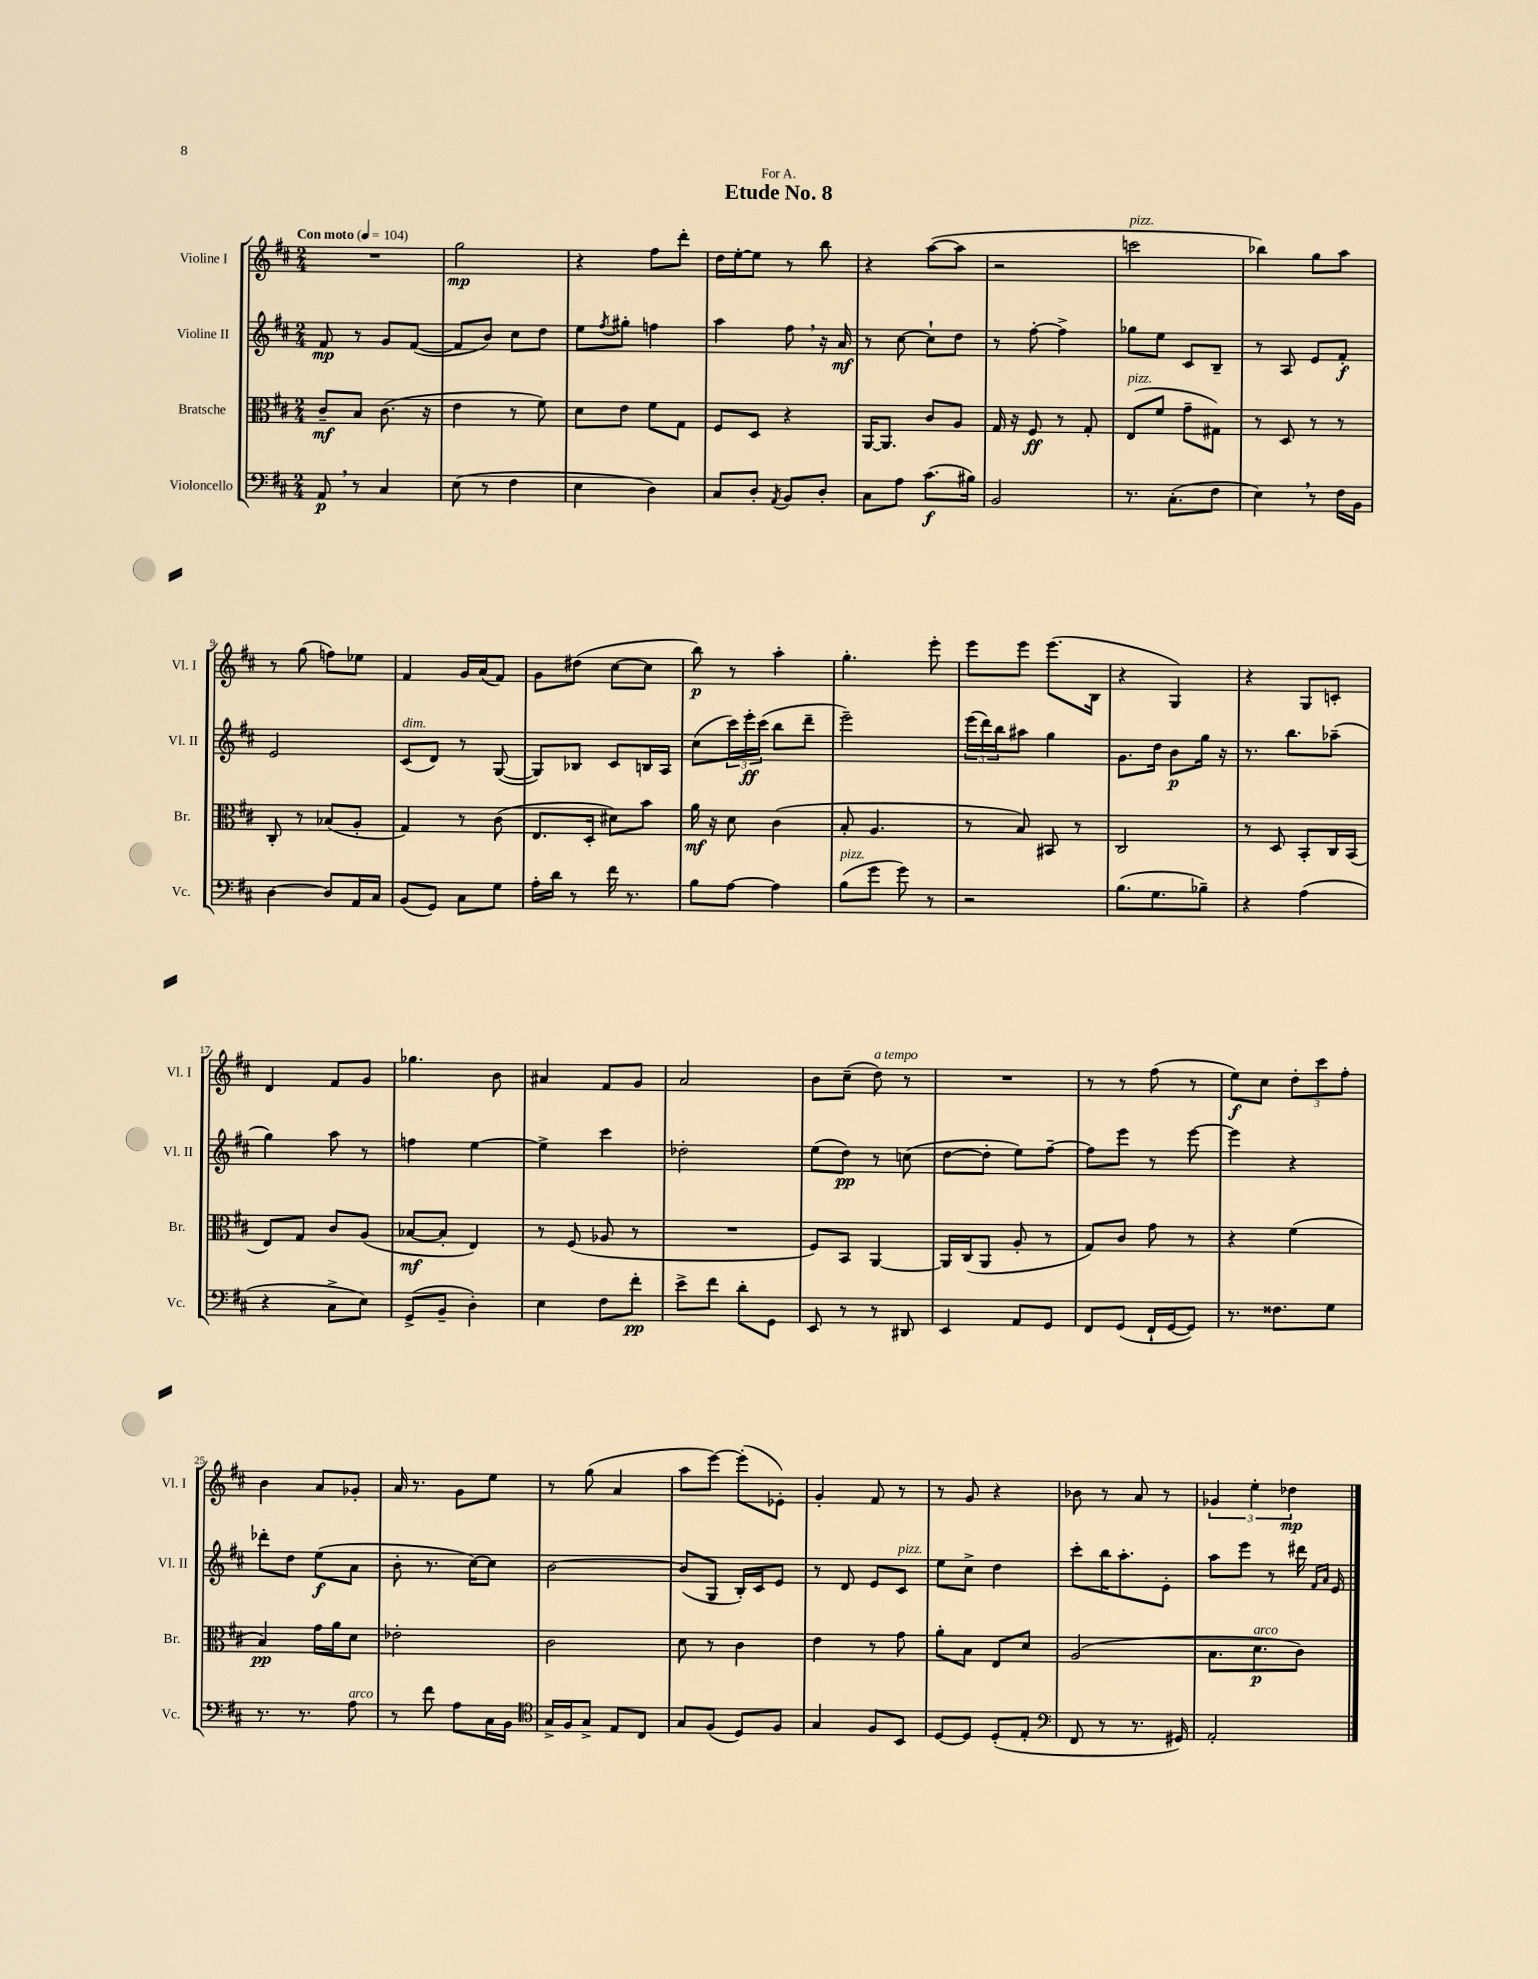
\header { title = "Etude No. 8" dedication = "For A." }
<<
\new StaffGroup <<
\new Staff = "s0" \with { instrumentName = "Violine I" shortInstrumentName = "Vl. I" } {
    \clef treble \key d \major \numericTimeSignature \time 2/4 \tempo "Con moto" 4 = 104
    R2 |
    g''2\mp |
    r4 fis''8 d'''8-. |
    d''16 e''16~-. e''8 r8 b''8 |
    r4 a''8~( a''8 |
    r2 |
    c'''2^\markup { \italic "pizz." } |
    bes''4) g''8 a''8 |
    r8 g''8( f''8) ees''8 |
    fis'4 g'16 a'16( fis'8) |
    g'8 dis''8( cis''8~ cis''8 |
    b''8\p) r8 a''4-. |
    g''4.-. e'''8-. |
    e'''8 e'''8 e'''8.( b16 |
    r4 g4) |
    r4 g8 c'8-. |
    d'4 fis'8 g'8 |
    ges''4. b'8 |
    ais'4 fis'8 g'8 |
    a'2 |
    b'8 cis''8--( d''8^\markup { \italic "a tempo" }) r8 |
    R2 |
    r8 r8 fis''8( r8 |
    e''8\f) cis''8 \tuplet 3/2 { d''8-. cis'''8 fis''8-. } |
    b'4 a'8 ges'8-. |
    a'16 r8. g'8 e''8 |
    r8 g''8( a'4 |
    a''8 e'''8~) e'''8-.( ees'8-.) |
    g'4-. fis'8 r8 |
    r8 g'8 r4 |
    bes'8 r8 a'8 r8 |
    \tuplet 3/2 { ges'4 e''4-. des''4\mp } \bar "|." |
}
\new Staff = "s1" \with { instrumentName = "Violine II" shortInstrumentName = "Vl. II" } {
    \clef treble \key d \major \numericTimeSignature \time 2/4
    fis'8\mp r8 g'8 fis'8~( |
    fis'8 b'8) cis''8 d''8 |
    e''8 \acciaccatura { fis''8 } gis''8-. f''4 |
    a''4 fis''8 \breathe r16 a'16\mf |
    r8 cis''8~ cis''8-! d''8 |
    r8 fis''8~-. fis''4-> |
    ges''8 e''8 cis'8 b8-- |
    r8 a8 e'8 fis'8-.\f |
    e'2 |
    cis'8^\markup { \italic "dim." }( d'8) r8 g8~( |
    g8) bes8 cis'8 b16 a16 |
    cis''8( \tuplet 3/2 { cis'''16) e'''16-.\ff cis'''16( } b''8 d'''8-- |
    e'''2--) |
    \tuplet 3/2 { e'''16( d'''16) b''16 } ais''8 g''4 |
    g'8. d''16 b'8\p g''16 r16 |
    r8. b''8. aes''8--( |
    g''4) a''8 r8 |
    f''4 e''4~ |
    e''4-> cis'''4 |
    des''2-. |
    e''8( d''8\pp) r8 c''8( |
    d''8~ d''8-. e''8) fis''8~-- |
    fis''8 e'''8 r8 e'''8~ |
    e'''4 r4 |
    des'''8-. d''8 e''8\f( a'8 |
    b'8-. r8. cis''16~) cis''8 |
    b'2~ |
    b'8( g8 b16-.) cis'16 e'8 |
    r8 d'8 e'8 cis'8^\markup { \italic "pizz." } |
    e''8 cis''8-> d''4 |
    cis'''8-. b''16 a''8.-. e'8-. |
    a''8 e'''8 r8 dis'''16 \grace { fis'16 a'16 } e'16 \bar "|." |
}
\new Staff = "s2" \with { instrumentName = "Bratsche" shortInstrumentName = "Br." } {
    \clef alto \key d \major \numericTimeSignature \time 2/4
    cis'8--\mf b8 cis'8.( r16 |
    e'4 r8 fis'8) |
    d'8 e'8 fis'8 g8 |
    fis8 d8 r4 |
    a,16~ a,8. cis'8 a8 |
    g16 r16 fis8\ff r8 g8-. |
    e8^\markup { \italic "pizz." }( fis'8 g'8-- gis8) |
    r8 d8 r8 r8 |
    cis8-. r8 bes8( a8-. |
    g4) r8 cis'8( |
    e8. d16-. dis'8) b'8 |
    a'16\mf r16 d'8 cis'4( |
    b8-. a4. |
    r8 b8) bis,8 r8 |
    cis2 |
    r8 d8 b,8-. cis16 b,16( |
    e8) g8 cis'8 a8( |
    bes8~\mf bes8-. e4) |
    r8 fis8( aes8 r8 |
    R2 |
    fis8) b,8 a,4~ |
    a,16 cis16( a,8 a8-. r8 |
    g8) cis'8 g'8 r8 |
    r4 fis'4( |
    b4\pp) g'16 a'16 d'8 |
    ees'2-. |
    cis'2 |
    d'8 r8 cis'4 |
    e'4 r8 g'8 |
    a'8-. b8 e8 d'8 |
    a2( |
    b8. d'8.\p^\markup { \italic "arco" } cis'8) \bar "|." |
}
\new Staff = "s3" \with { instrumentName = "Violoncello" shortInstrumentName = "Vc." } {
    \clef bass \key d \major \numericTimeSignature \time 2/4
    a,8\p \breathe r8 cis4 |
    e8( r8 fis4 |
    e4 d4) |
    cis8 d8-. \acciaccatura { a,8 } b,8 d8-. |
    cis8 a8 cis'8.\f( bis16) |
    b,2 |
    r8. cis8.-.( fis8 |
    e4) \breathe r8 fis16 b,16 |
    d4~ d8 a,16 cis16 |
    b,8( g,8) cis8 g8 |
    a16-. d'16 r8 fis'16 r8. |
    b8 a8~ a4 |
    b8^\markup { \italic "pizz." }( g'8 g'8) r8 |
    r2 |
    b8.( g8. bes8--) |
    r4 a4( |
    r4 cis8-> e8) |
    g,8->( b,8-- d4-.) |
    e4 fis8 fis'8-.\pp |
    e'8-> fis'8 d'8-. g,8 |
    e,8 r8 r8 dis,8 |
    e,4 a,8 g,8 |
    fis,8 g,8( fis,16-! g,16~ g,8) |
    r8. fisis8. g8 |
    r8. r8. a8^\markup { \italic "arco" } |
    r8 fis'8 a8 cis16 b,16 |
    \clef tenor g16-> fis16 g8-> e8 cis8 |
    g8 fis8( d8) fis8 |
    g4 fis8 b,8 |
    d8~ d8 d8-.( e8-. |
    \clef bass fis,8 r8 r8. gis,16) |
    a,2-. \bar "|." |
}
>>
>>
